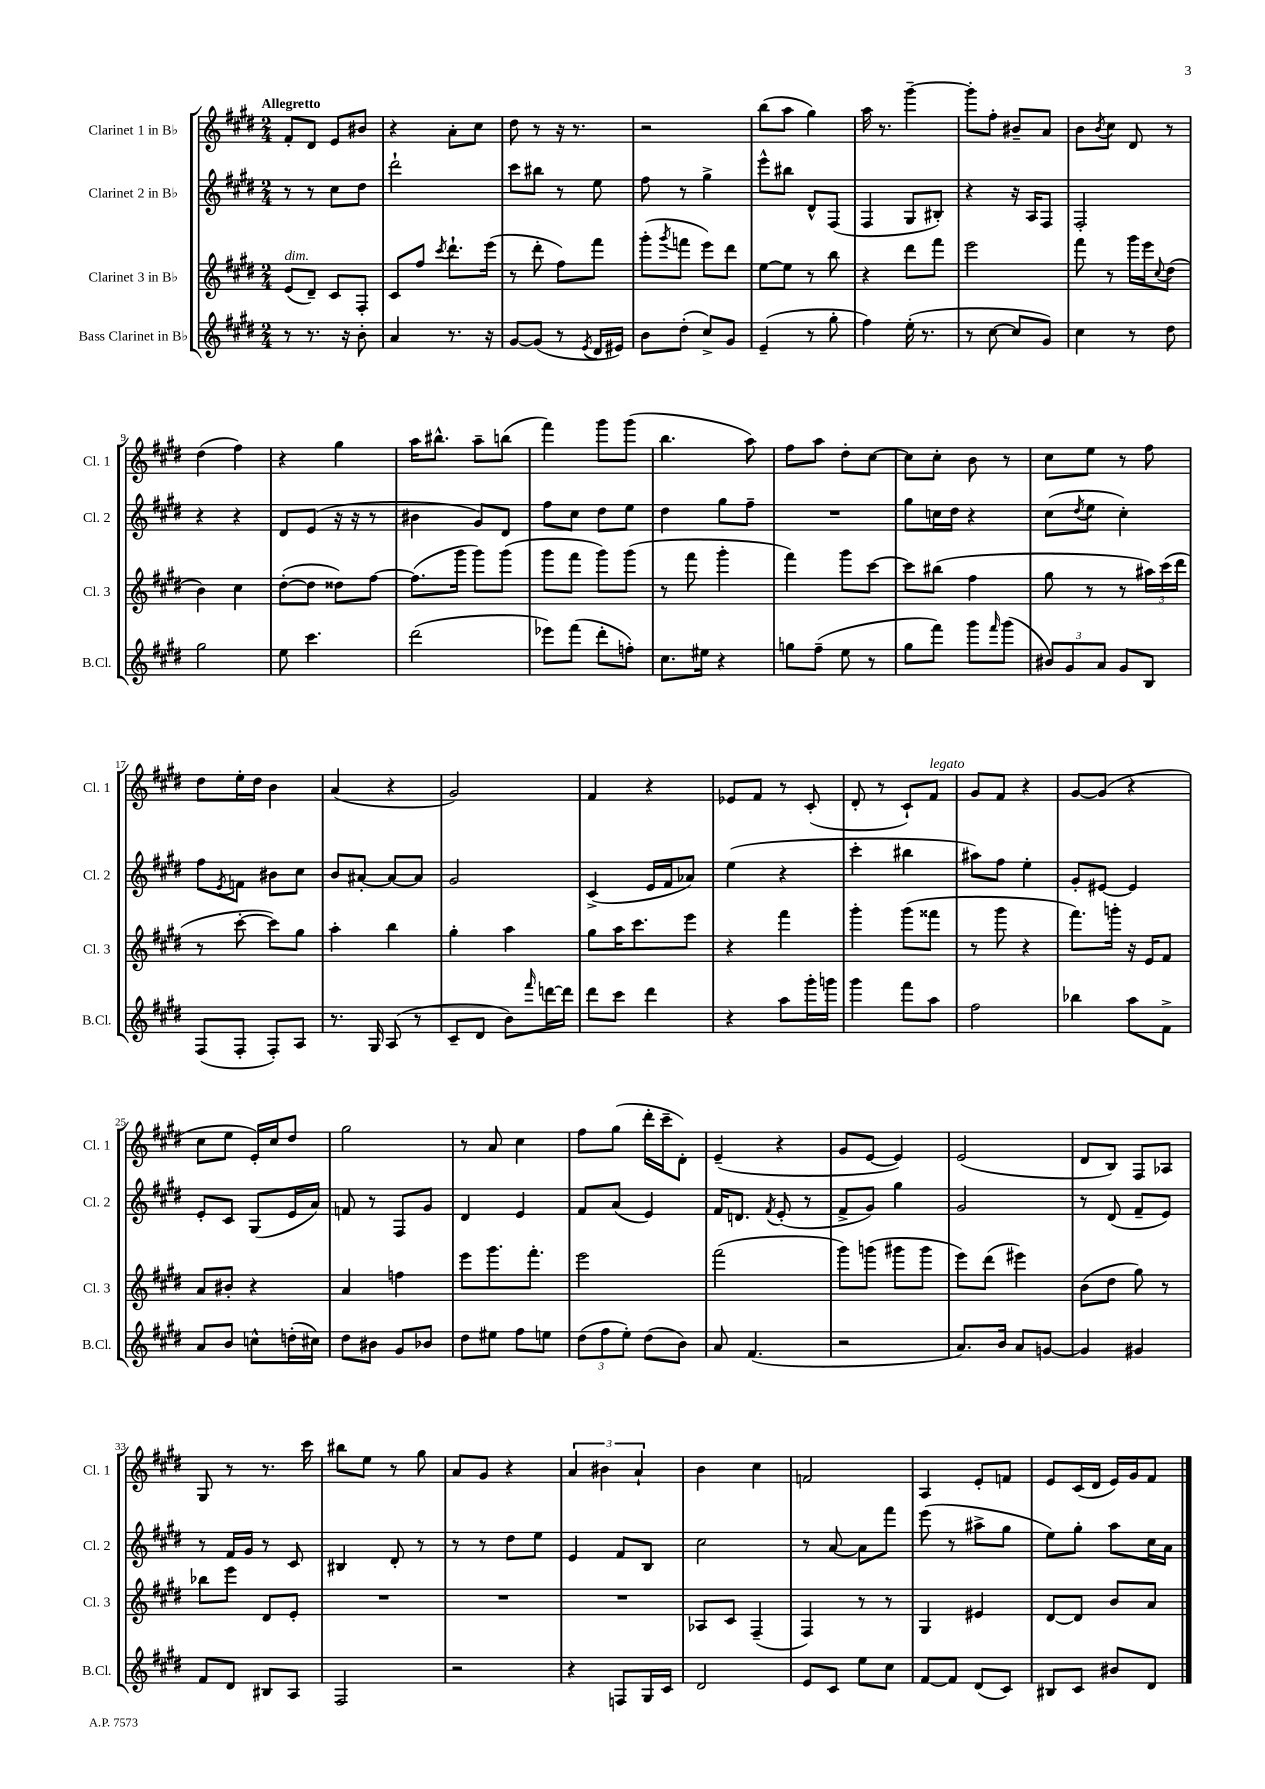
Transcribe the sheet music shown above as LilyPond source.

<<
\new StaffGroup <<
\new Staff = "s0" \with { instrumentName = "Clarinet 1 in Bb" shortInstrumentName = "Cl. 1" } {
    \clef treble \key e \major \numericTimeSignature \time 2/4 \tempo "Allegretto"
    fis'8-. dis'8 e'8 bis'8 |
    r4 a'8-. cis''8 |
    dis''8 r8 r16 r8. |
    r2 |
    b''8( a''8 gis''4) |
    a''16 r8. gis'''4~-- |
    gis'''8-. fis''8-. bis'8-- a'8 |
    b'8 \acciaccatura { b'8 } cis''8 dis'8 r8 |
    dis''4( fis''4) |
    r4 gis''4 |
    a''16 bis''8.-^ a''8-- b''8( |
    fis'''4) gis'''8 gis'''8( |
    b''4. a''8) |
    fis''8 a''8 dis''8-. cis''8~ |
    cis''8 cis''8-. b'8 r8 |
    cis''8 e''8 r8 fis''8 |
    dis''8 e''16-. dis''16 b'4 |
    a'4( r4 |
    gis'2) |
    fis'4 r4 |
    ees'8 fis'8 r8 cis'8-.( |
    dis'8-. r8 cis'8-!) fis'8^\markup { \italic "legato" } |
    gis'8 fis'8 r4 |
    gis'8~ gis'8( r4 |
    cis''8 e''8 e'16-.) cis''16 dis''8 |
    gis''2 |
    r8 a'8 cis''4 |
    fis''8 gis''8( dis'''16-. cis'''16-- dis'8-.) |
    e'4--( r4 |
    gis'8 e'8~ e'4) |
    e'2( |
    dis'8 b8) fis8 aes8 |
    gis8 r8 r8. cis'''16 |
    bis''8 e''8 r8 gis''8 |
    a'8 gis'8 r4 |
    \tuplet 3/2 { a'4 bis'4 a'4-! } |
    b'4 cis''4 |
    f'2 |
    a4 e'8-. f'8 |
    e'8 cis'16( dis'16 e'16) gis'16 fis'8 \bar "|." |
}
\new Staff = "s1" \with { instrumentName = "Clarinet 2 in Bb" shortInstrumentName = "Cl. 2" } {
    \clef treble \key e \major \numericTimeSignature \time 2/4
    r8 r8 cis''8 dis''8 |
    dis'''2-! |
    cis'''8 bis''8 r8 e''8 |
    fis''8 r8 gis''4-> |
    e'''8-^ bis''8 dis'8-^ fis8( |
    fis4 gis8 bis8-.) |
    r4 r16 a16 fis8 |
    fis2-. |
    r4 r4 |
    dis'8 e'8( r16 r16 r8 |
    bis'4 gis'8) dis'8 |
    fis''8 cis''8 dis''8 e''8 |
    dis''4 gis''8 fis''8-- |
    R2 |
    gis''8 c''16 dis''16 r4 |
    cis''8( \acciaccatura { dis''8 } e''8 cis''4-.) |
    fis''8 \acciaccatura { e'8 } f'8 bis'8 cis''8 |
    b'8 ais'8~-. ais'8~ ais'8 |
    gis'2 |
    cis'4->( e'16 fis'16 aes'8) |
    e''4( r4 |
    cis'''4-. bis''4 |
    ais''8) fis''8 e''4-. |
    gis'8-. eis'8~ eis'4 |
    e'8-. cis'8 gis8( e'16 a'16) |
    f'8 r8 fis8 gis'8 |
    dis'4 e'4 |
    fis'8 a'8( e'4) |
    fis'16 d'8. \acciaccatura { fis'8 } e'8-.( r8 |
    fis'8-> gis'8) gis''4 |
    gis'2 |
    r8 dis'8( fis'8-- e'8) |
    r8 fis'16 gis'16 r8 cis'8 |
    bis4 dis'8-. r8 |
    r8 r8 dis''8 e''8 |
    e'4 fis'8 b8 |
    cis''2 |
    r8 a'8~ a'8 fis'''8 |
    e'''8( r8 ais''8-> gis''8 |
    e''8) gis''8-. a''8 cis''16 a'16 \bar "|." |
}
\new Staff = "s2" \with { instrumentName = "Clarinet 3 in Bb" shortInstrumentName = "Cl. 3" } {
    \clef treble \key e \major \numericTimeSignature \time 2/4
    e'8^\markup { \italic "dim." }( dis'8--) cis'8 fis8-. |
    cis'8 fis''8 \acciaccatura { cis'''8 } dis'''8.-! e'''16( |
    r8 dis'''8-. fis''8) fis'''8 |
    gis'''8-.( \acciaccatura { gis'''8 } f'''8 e'''8) dis'''8 |
    e''8~ e''8 r8 b''8 |
    r4 dis'''8 fis'''8 |
    e'''2 |
    fis'''8 r8 gis'''16 e'''16 \appoggiatura { cis''8 } dis''8( |
    b'4) cis''4 |
    dis''8~-.( dis''8 disis''8) fis''8~ |
    fis''8.( gis'''16 gis'''8) gis'''8( |
    gis'''8 fis'''8 gis'''8) gis'''8( |
    r8 fis'''8 gis'''4-. |
    fis'''4) gis'''8 cis'''8~ |
    cis'''8 bis''8( fis''4 |
    gis''8 r8 r8 \tuplet 3/2 { ais''16) cis'''16( dis'''16 } |
    r8 cis'''8~-. cis'''8) gis''8 |
    a''4-. b''4 |
    gis''4-. a''4 |
    gis''8 a''16 cis'''8. e'''8 |
    r4 fis'''4 |
    gis'''4-. gis'''8( fisis'''8 |
    r8 gis'''8 r4 |
    fis'''8.) g'''16-. r16 e'16 fis'8 |
    a'8 bis'8-. r4 |
    a'4 f''4 |
    e'''8 gis'''8. fis'''8.-. |
    e'''2 |
    fis'''2( |
    gis'''8) g'''8( gis'''8 gis'''8 |
    e'''8) dis'''8( eis'''4) |
    b'8( dis''8 gis''8) r8 |
    bes''8 e'''8 dis'8 e'8-. |
    R2 |
    R2 |
    R2 |
    aes8 cis'8 fis4--( |
    fis4) r8 r8 |
    gis4 eis'4 |
    dis'8~ dis'8 b'8 a'8 \bar "|." |
}
\new Staff = "s3" \with { instrumentName = "Bass Clarinet in Bb" shortInstrumentName = "B.Cl." } {
    \clef treble \key e \major \numericTimeSignature \time 2/4
    r8 r8. r16 b'8-. |
    a'4 r8. r16 |
    gis'8~ gis'8( r8 \acciaccatura { e'8 } dis'16 eis'16) |
    b'8 dis''8-.( cis''8->) gis'8 |
    e'4--( r8 gis''8-. |
    fis''4) e''16-.( r8. |
    r8 cis''8~ cis''8 gis'8) |
    cis''4 r8 dis''8 |
    gis''2 |
    e''8 cis'''4. |
    dis'''2( |
    ees'''8) fis'''8( dis'''8-. f''8-.) |
    cis''8. eis''16 r4 |
    g''8 fis''8--( e''8 r8 |
    gis''8 fis'''8) gis'''8 \grace { fis'''16 } gis'''8( |
    \tuplet 3/2 { bis'8) gis'8 a'8 } gis'8 b8 |
    fis8( fis8-. fis8-.) a8 |
    r8. gis16 a8( r8 |
    cis'8-- dis'8 b'8) \grace { fis'''16 } d'''16~ d'''16 |
    dis'''8 cis'''8 dis'''4 |
    r4 a''8 gis'''16-. g'''16 |
    gis'''4 fis'''8 a''8 |
    fis''2 |
    bes''4 a''8 fis'8-> |
    a'8 b'8 c''8-^ d''16-.( cis''16) |
    dis''8 bis'8 gis'8 bes'8 |
    dis''8 eis''8 fis''8 e''8 |
    \tuplet 3/2 { dis''8( fis''8 e''8-.) } dis''8( b'8) |
    a'8 fis'4.( |
    r2 |
    a'8.) b'16 a'8 g'8~ |
    g'4 gis'4 |
    fis'8 dis'8 bis8 a8 |
    fis2 |
    r2 |
    r4 f8 gis16 cis'16 |
    dis'2 |
    e'8 cis'8 e''8 cis''8 |
    fis'8~ fis'8 dis'8( cis'8) |
    bis8 cis'8 bis'8 dis'8 \bar "|." |
}
>>
>>
